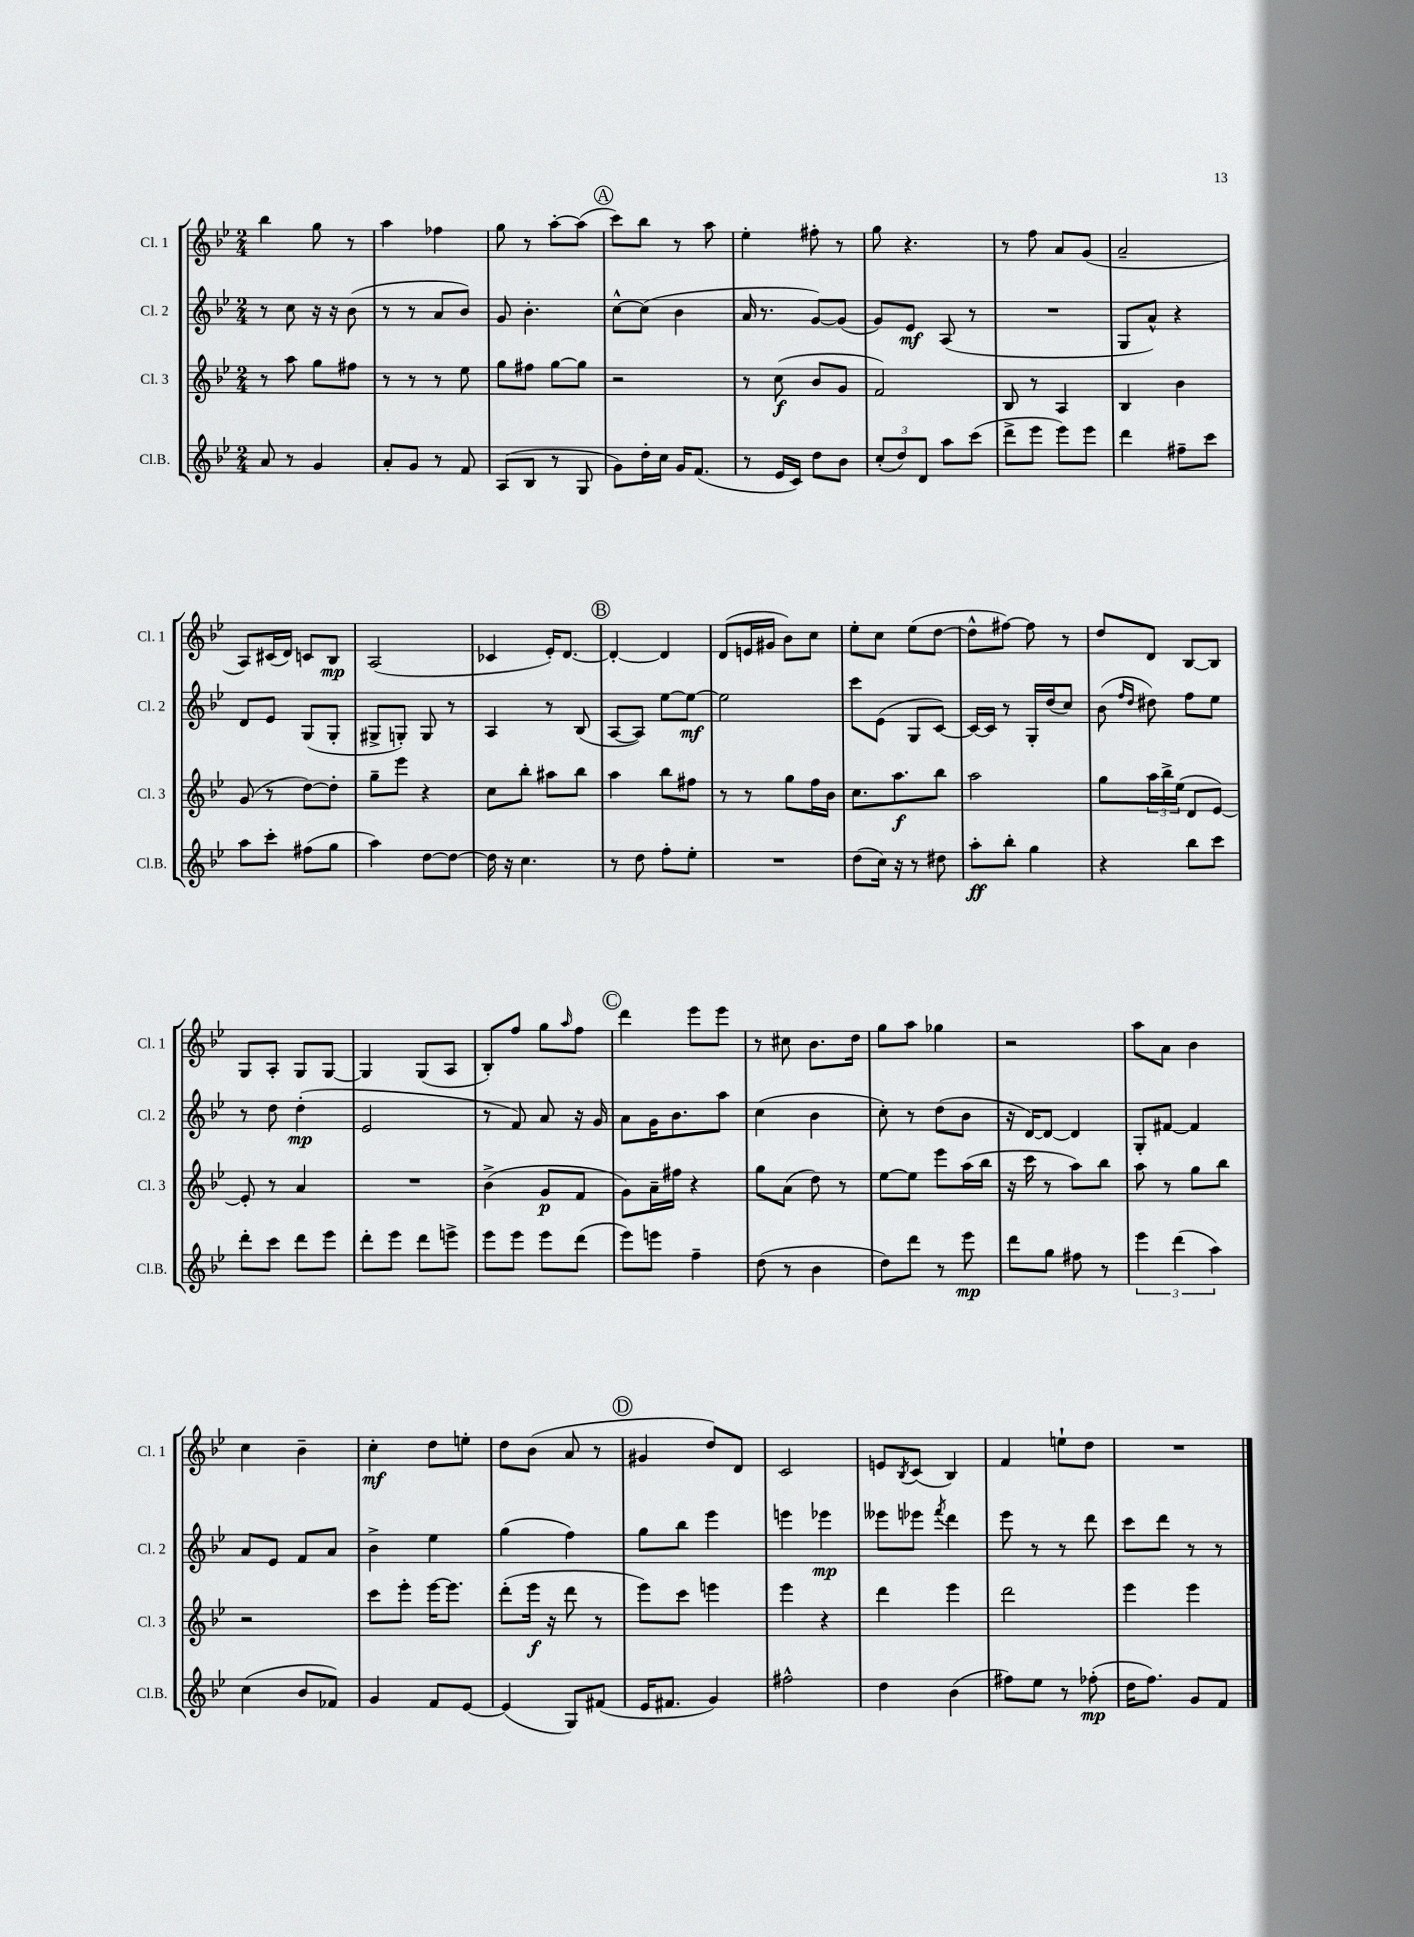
<<
\new StaffGroup <<
\new Staff = "s0" \with { instrumentName = "Cl. 1" shortInstrumentName = "Cl. 1" } {
    \clef treble \key bes \major \numericTimeSignature \time 2/4
    bes''4 g''8 r8 |
    a''4 fes''4 |
    g''8 r8 a''8~-. a''8( |
    \mark \markup { \circle "A" } c'''8) bes''8 r8 a''8 |
    ees''4-. fis''8-. r8 |
    g''8 r4. |
    r8 f''8 a'8 g'8( |
    a'2-- |
    a8) cis'16( d'16) c'8 bes8\mp |
    a2( |
    ces'4 ees'16-.) d'8.~ |
    \mark \markup { \circle "B" } d'4~-. d'4 |
    d'8( e'16 gis'16 bes'8) c''8 |
    ees''8-. c''8 ees''8( d''8~ |
    d''8-^ fis''8~) fis''8 r8 |
    d''8 d'8 bes8~ bes8 |
    g8 a8-. g8 g8~ |
    g4 g8( a8 |
    bes8-.) f''8 g''8 \grace { a''16 } f''8 |
    \mark \markup { \circle "C" } d'''4 ees'''8 ees'''8 |
    r8 cis''8 bes'8. d''16 |
    g''8 a''8 ges''4 |
    r2 |
    a''8 a'8 bes'4 |
    c''4 bes'4-- |
    c''4-.\mf d''8 e''8-. |
    d''8 bes'8( a'8 r8 |
    \mark \markup { \circle "D" } gis'4 d''8) d'8 |
    c'2 |
    e'8 \acciaccatura { bes8 } c'8( bes4) |
    f'4 e''8-! d''8 |
    R2 \bar "|." |
}
\new Staff = "s1" \with { instrumentName = "Cl. 2" shortInstrumentName = "Cl. 2" } {
    \clef treble \key bes \major \numericTimeSignature \time 2/4
    r8 c''8 r16 r16 bes'8( |
    r8 r8 a'8 bes'8) |
    g'8 bes'4.-. |
    \mark \markup { \circle "A" } c''8~-^ c''8( bes'4 |
    a'16 r8. g'8~) g'8( |
    g'8) ees'8\mf a8( r8 |
    R2 |
    g8 a'8-^) r4 |
    d'8 ees'8 g8( g8-. |
    gis8-> g8-.) g8 r8 |
    a4 r8 bes8( |
    \mark \markup { \circle "B" } a8~ a8) ees''8~ ees''8~\mf |
    ees''2 |
    c'''8 ees'8( g8 c'8~) |
    c'16~ c'16 r8 g16-. d''16( c''8) |
    bes'8( \grace { f''16 d''16 } dis''8) f''8 ees''8 |
    r8 d''8 d''4-.\mp( |
    ees'2 |
    r8 f'8) a'8 r16 g'16 |
    \mark \markup { \circle "C" } a'8 g'16 bes'8. a''8 |
    c''4( bes'4 |
    c''8-.) r8 d''8( bes'8 |
    r16 d'16~) d'8~ d'4 |
    g8-. fis'8~ fis'4 |
    a'8 ees'8 f'8 a'8 |
    bes'4-> ees''4 |
    g''4( f''4) |
    \mark \markup { \circle "D" } g''8 bes''8 ees'''4 |
    e'''4 ees'''4\mp |
    eeses'''8 ees'''8 \acciaccatura { f'''8 } d'''4 |
    ees'''8 r8 r8 d'''8 |
    c'''8 d'''8 r8 r8 \bar "|." |
}
\new Staff = "s2" \with { instrumentName = "Cl. 3" shortInstrumentName = "Cl. 3" } {
    \clef treble \key bes \major \numericTimeSignature \time 2/4
    r8 a''8 g''8 fis''8 |
    r8 r8 r8 ees''8 |
    g''8 fis''8 g''8~ g''8 |
    \mark \markup { \circle "A" } r2 |
    r8 c''8\f( bes'8 g'8 |
    f'2) |
    bes8 r8 a4 |
    bes4 bes'4 |
    g'8( r8 d''8~) d''8-. |
    g''8-- ees'''8 r4 |
    c''8 bes''8-. ais''8 bes''8 |
    \mark \markup { \circle "B" } a''4 bes''8 fis''8 |
    r8 r8 g''8 f''16 bes'16 |
    c''8. a''8.\f bes''8 |
    a''2 |
    g''8 \tuplet 3/2 { a''16 bes''16-> ees''16( } d'8 ees'8~) |
    ees'8-. r8 a'4 |
    R2 |
    bes'4->( g'8\p f'8 |
    \mark \markup { \circle "C" } g'8) a'16-- fis''16 r4 |
    g''8 a'8( d''8) r8 |
    ees''8~ ees''8 ees'''8 a''16( bes''16 |
    r16 c'''16 r8 a''8) bes''8 |
    a''8 r8 g''8 bes''8 |
    r2 |
    c'''8 ees'''8-. ees'''16~ ees'''8. |
    d'''8-.( ees'''16\f r16 d'''8 r8 |
    \mark \markup { \circle "D" } ees'''8) c'''8 e'''4 |
    ees'''4 r4 |
    d'''4 ees'''4 |
    d'''2 |
    ees'''4 ees'''4 \bar "|." |
}
\new Staff = "s3" \with { instrumentName = "Cl.B." shortInstrumentName = "Cl.B." } {
    \clef treble \key bes \major \numericTimeSignature \time 2/4
    a'8 r8 g'4 |
    a'8-. g'8 r8 f'8 |
    a8( bes8 r8 g8 |
    \mark \markup { \circle "A" } g'8) d''16-. c''16 g'16 f'8.( |
    r8 ees'16 c'16) d''8 bes'8 |
    \tuplet 3/2 { c''8-.( d''8) d'8 } a''8 c'''8( |
    d'''8-> ees'''8 ees'''8) ees'''8 |
    d'''4 fis''8-- c'''8 |
    a''8 c'''8-. fis''8( g''8 |
    a''4) d''8~ d''8~ |
    d''16 r16 c''4. |
    \mark \markup { \circle "B" } r8 d''8 f''8-. ees''8-. |
    R2 |
    d''8( c''16) r16 r8 dis''8 |
    a''8-.\ff bes''8-. g''4 |
    r4 bes''8 c'''8 |
    d'''8-. c'''8 d'''8 ees'''8 |
    d'''8-. ees'''8 d'''8 e'''8-> |
    ees'''8 ees'''8 ees'''8 d'''8( |
    \mark \markup { \circle "C" } ees'''8) e'''8 f''4-- |
    d''8( r8 bes'4 |
    d''8) d'''8 r8 ees'''8\mp |
    d'''8 g''8 fis''8 r8 |
    \tuplet 3/2 { ees'''4 d'''4( a''4) } |
    c''4( bes'8 fes'8) |
    g'4 f'8 ees'8~ |
    ees'4( g8) fis'8( |
    \mark \markup { \circle "D" } ees'16 fis'8. g'4) |
    fis''2-^ |
    d''4 bes'4( |
    fis''8) ees''8 r8 fes''8-.\mp( |
    d''16 f''8.) g'8 f'8 \bar "|." |
}
>>
>>
\layout { \context { \Score \remove "Bar_number_engraver" } }
